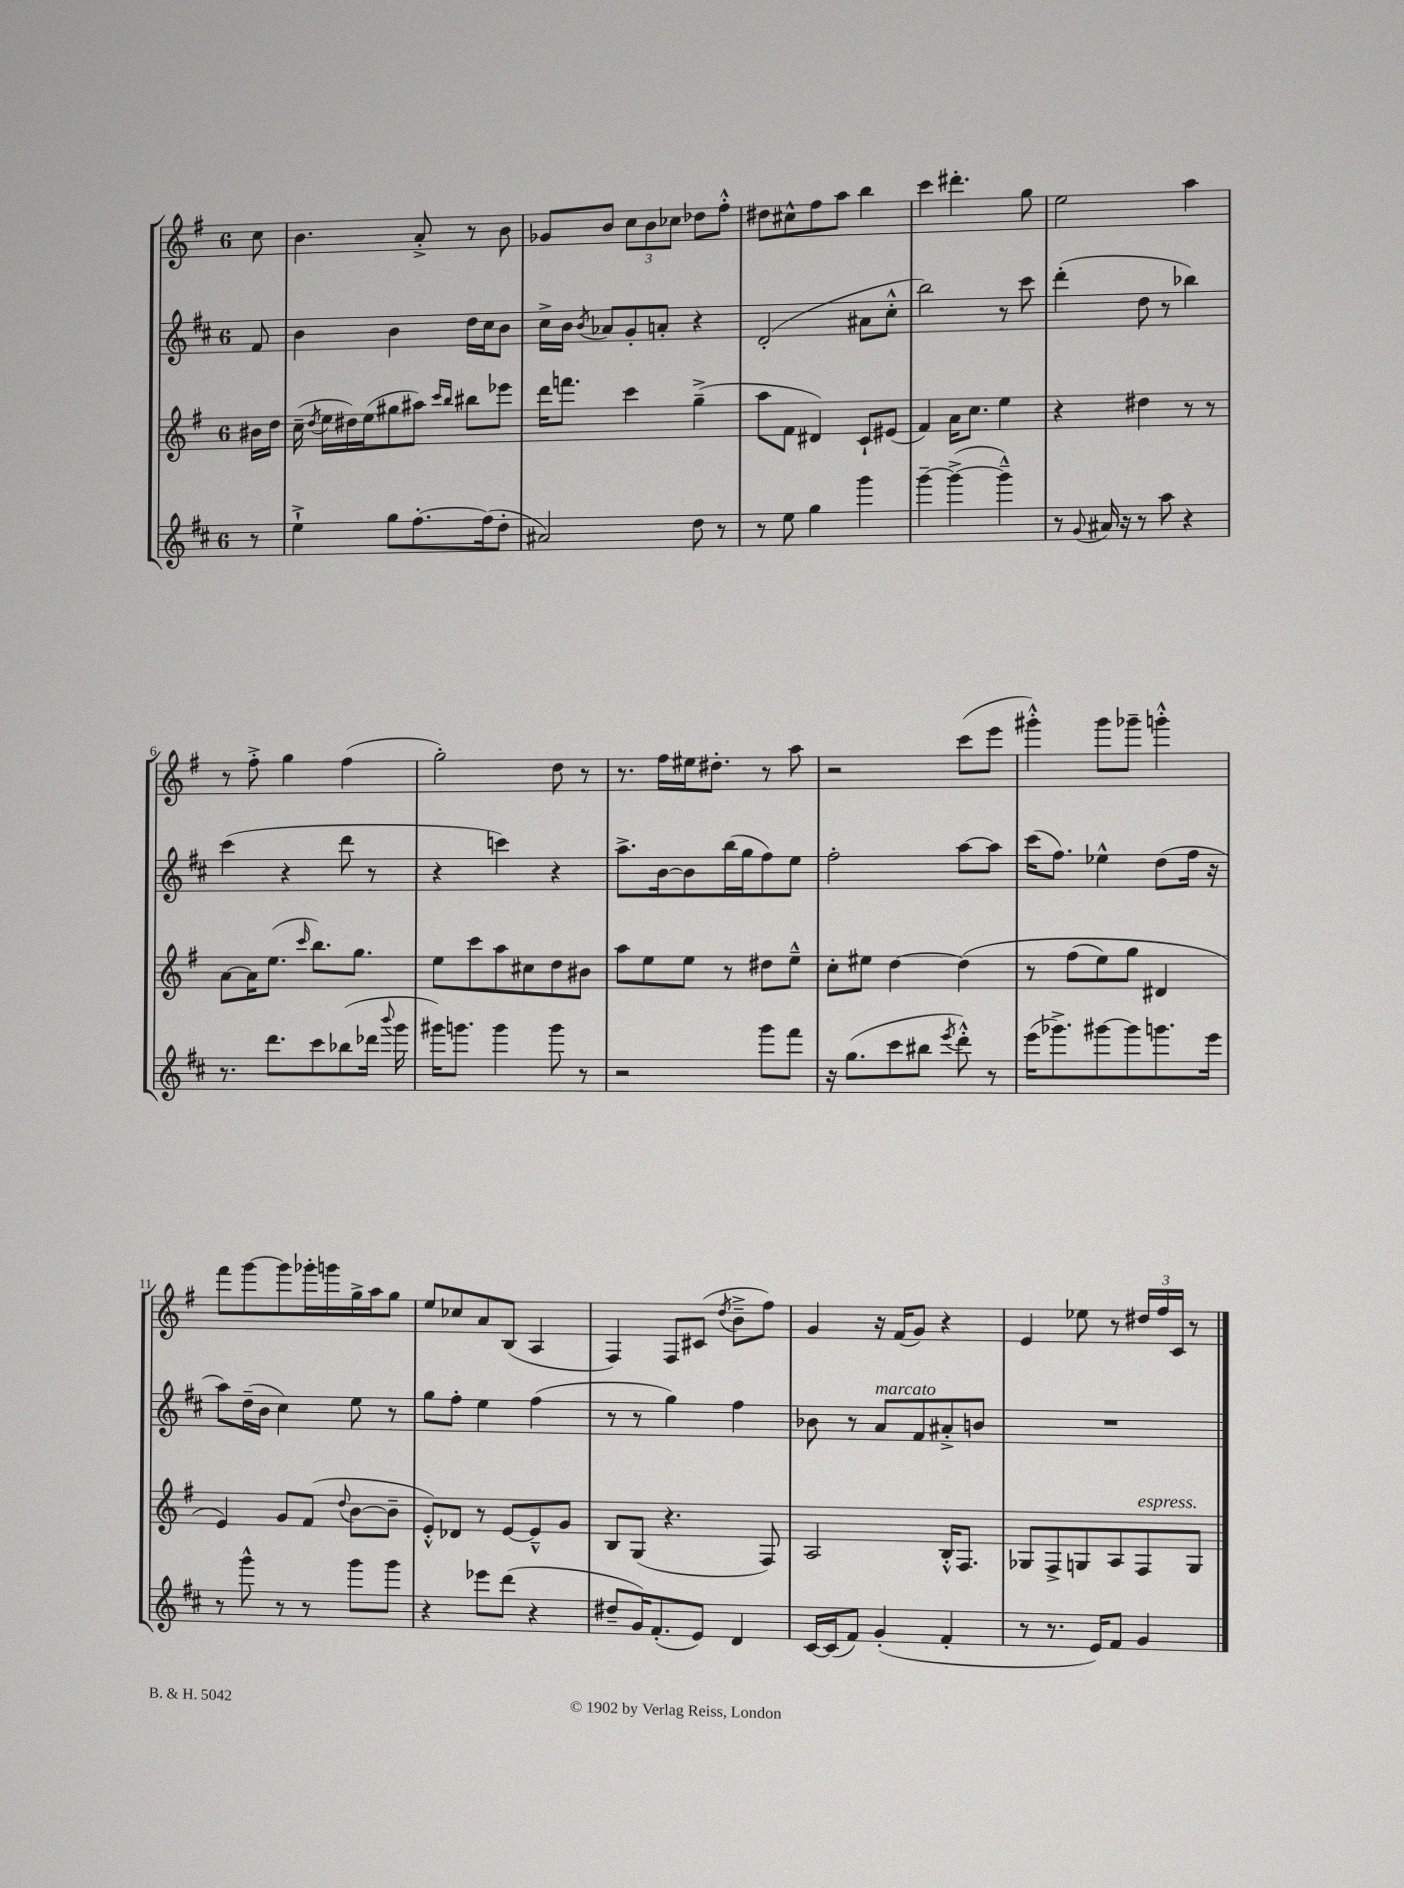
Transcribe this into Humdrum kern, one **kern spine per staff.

**kern	**kern	**kern	**kern
*part4	*part3	*part2	*part1
*staff4	*staff3	*staff2	*staff1
*clefG2	*clefG2	*clefG2	*clefG2
*k[f#c#]	*k[f#]	*k[f#c#]	*k[f#]
*M6/8	*M6/8	*M6/8	*M6/8
=	=	=	=
8r	16b#X\LL	8f#/	8cc\
.	16dd\JJ	.	.
=1	=1	=1	=1
4ee`^\	(16cc~\	4b\	4.b\
.	8qdd/	.	.
.	16ee\LL	.	.
.	16dd#X\)	.	.
.	(16ee\J	.	.
8gg\L	8gg#X\	4b\	.
[8.ff#'\	8aa#X\J)	.	8a'^/
.	16qqccc/LL	.	.
.	16qqbb/JJ	.	.
.	8bb#X\L	16dd\LL	8r
(16ff#\k]	.	16cc#\J	.
8dd'\J	8eee-X\J	8b\J	8b\
=2	=2	=2	=2
2a#X/)	16ddd\KL	16cc#^\LL	8g-X/L
.	8.fffn\J	16b\JJ	.
.	.	8qb/	.
.	.	8a-X/L	8b/J
.	4ccc\	8g'/	12cc\L
.	.	.	12b\
.	.	8an'/J	.
.	.	.	12cc-X\J
8dd\	(4gg~^\	4r	8dd-X\L
8r	.	.	8ff#'^^\J
=3	=3	=3	=3
8r	8aa\L	(2d'/	8dd#X\L
8ee\	8f#\J	.	8cc#X^^\
4gg\	4d#X/)	.	8ff#\
.	.	.	8aa\J
4ggg\	8c`/L	8a#X\L	4bb\
.	(8e#X/J	8cc#'^^\J	.
=4	=4	=4	=4
[4ggg~\	4f#/)	2bb\)	4ccc\
(4ggg^\_	16a\KL	.	4.ddd#X'\
.	8.cc\J	.	.
4ggg~^^\])	4ee\	8r	.
.	.	8ccc#\	8gg\
=5	=5	=5	=5
8r	4r	(4ddd'\	2ee\
8qqg/	.	.	.
16a#X/	.	.	.
16r	.	.	.
8r	4dd#X\	8dd\	.
8aa\	.	8r	.
4r	8r	4bb-X\)	4aa\
.	8r	.	.
!!LO:LB:g=z
=6	=6	=6	=6
8.r	[8a\L	(4ccc#\	8r
.	16a\K]	.	8ff#'^\
8.ddd\L	(8.ee\J	.	.
.	.	4r	4gg\
.	16qqccc/	.	.
8ccc#\	8.bb\L)	.	.
(8bb-X\	.	8ddd\	(4ff#\
.	8.gg\J	.	.
16ddd-X\Jk	.	8r	.
8qqbbb/	.	.	.
16ggg\	.	.	.
=7	=7	=7	=7
16ggg#X\KL)	8ee\L	4r	2gg'\)
8.gggn\J	.	.	.
.	8ccc\	.	.
4ggg\	8aa\	4cccn\)	.
.	8cc#X\	.	.
8ggg\	8dd\	4r	8dd\
8r	8b#X\J	.	8r
=8	=8	=8	=8
2r	8aa\L	8.aa^\L	8.r
.	8ee\	.	.
.	.	[16b\k	16ff#\LL
.	8ee\J	8b\]	16ee#X\J
.	.	.	8.dd#X'\J
.	8r	(16bb\L	.
.	.	16gg\J	.
8ggg\L	8dd#X\L	8ff#\)	8r
8fff#\J	8ee~^^\J	8ee\J	8aa\
=9	=9	=9	=9
16r	8cc'\L	2ff#'\	2r
(8.gg\L	.	.	.
.	8ee#X\J	.	.
8ccc#\	[4dd\	.	.
8bb#X\J	.	.	.
8qeee/	.	.	.
8ddd'^^\)	(4dd\]	[8aa\L	(8ccc\L
8r	.	8aa\J]	8eee\J
=10	=10	=10	=10
(16eee\KL	8r	(16ccc#\KL	4ggg#X'^^\)
8.ggg-X^\)	.	8.ff#\J)	.
.	(8ff#\L	.	.
[8ggg#X\	8ee\)	4ee-X^^\	8ggg#\L
8ggg#\]	8gg\J	.	8ggg-X~\J
8.gggn\	4d#X/	(8dd\L	4gggn'^^\
.	.	16ff#\Jk	.
16eee\Jk	.	16r	.
!!LO:LB:g=z
=11	=11	=11	=11
8r	4e/)	8aa\L)	8fff#\L
8ggg^^\	.	(16dd~\L	[8ggg\
.	.	16b\JJ	.
8r	8g/L	4cc#\)	8ggg\]
8r	(8f#/J	.	16ggg-X'\L
.	.	.	16gggn\
.	8qqdd/	.	.
8ggg\L	[8b\L	8ee\	16gg^\
.	.	.	16aa\J
8ggg\J	8b~\J]	8r	8gg\J
=12	=12	=12	=12
4r	8e'^^/L)	8gg\L	8ee/L
.	8d-X/J	8ff#'\J	8cc-X/
8eee-X\L	8r	4ee\	8a/
(8ddd\J	[8e/L	.	(8B/J
4r	8e~^^/]	(4ff#\	4A/
.	8g/J	.	.
=13	=13	=13	=13
8dd#X~/L	8B/L	8r	4F#/)
16g/K)	(8G/J	8r	.
(8.f#'/	.	.	.
.	4.r	4gg\)	8F#/L
8e/J)	.	.	(8c#X/J
.	.	.	8qdd/
4d/	.	4ff#\	8b~^\L
.	8F#/)	.	8ff#\J)
=14	=14	=14	=14
[16c#/LL	2A/	8b-X\	4g/
(16c#/J]	.	.	.
8f#/J)	.	8r	.
!	!	!LO:TX:a:i:t=marcato	!
(4g'/	.	8a/L	16r
.	.	.	(16f#/KL
.	.	8f#/	8g/J)
4f#'/	16B'^^/KL	8a#X'^/	4r
.	8.F#/J	.	.
.	.	8bn/J	.
=15	=15	=15	=15
8r	8G-X/L	2.r	4e/
8.r	8F#^/	.	.
.	8Gn/	.	8ee-X\
16e/KL)	.	.	.
8f#/J	8A/	.	8r
!	!LO:TX:a:i:t=espress.	!	!
4g/	8F#/	.	24dd#X/LL
.	.	.	24ff#/
.	.	.	24c/JJ
.	8G/J	.	8r
==	==	==	==
*-	*-	*-	*-
